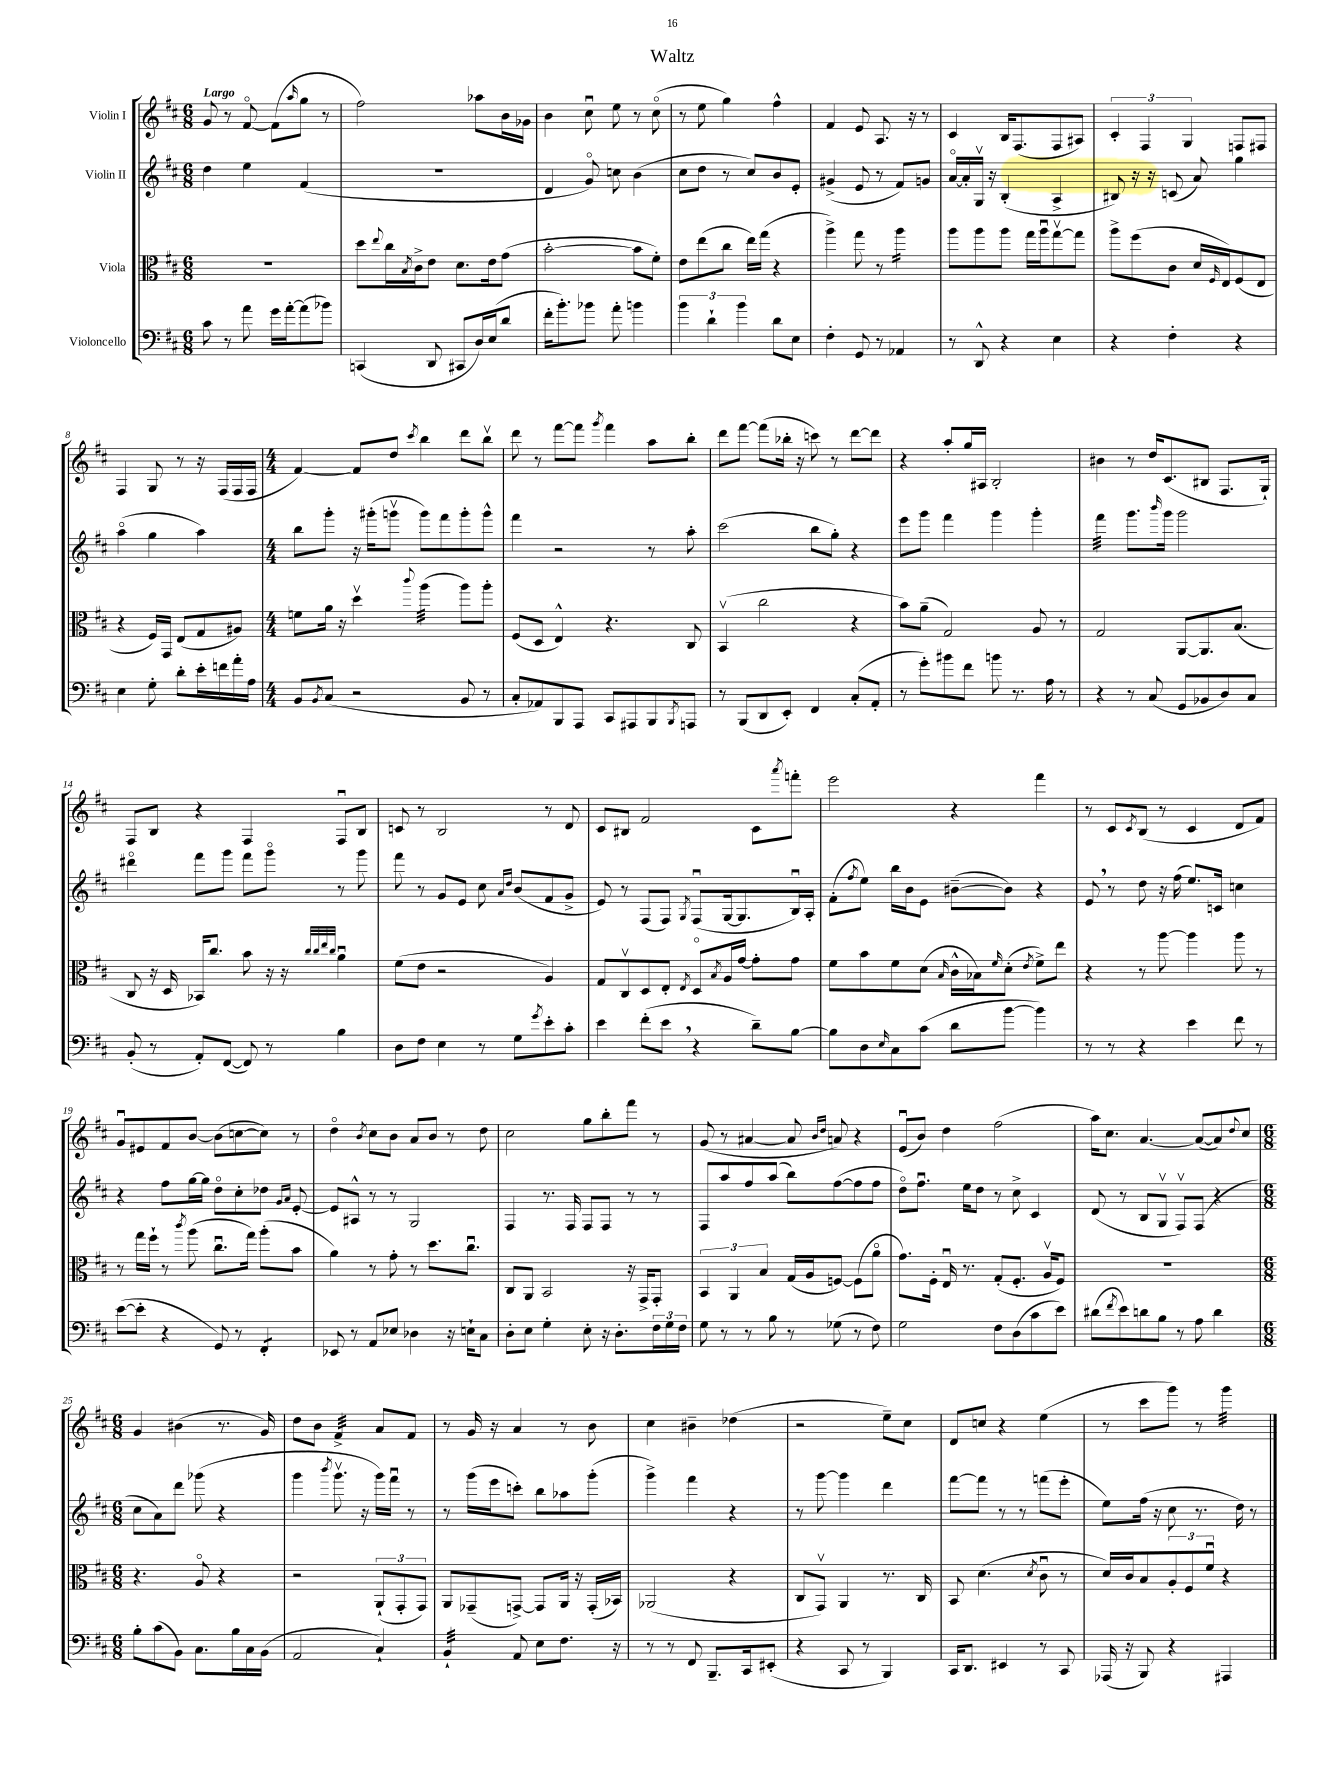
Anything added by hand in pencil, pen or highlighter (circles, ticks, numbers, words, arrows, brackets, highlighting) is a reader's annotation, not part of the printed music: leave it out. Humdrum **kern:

**kern	**kern	**kern	**kern
*staff4	*staff3	*staff2	*staff1
*clefF4	*clefC3	*clefG2	*clefG2
*k[f#c#]	*k[f#c#]	*k[f#c#]	*k[f#c#]
*M6/8	*M6/8	*M6/8	*M6/8
8c#\	2.r	4dd\	8g/
8r	.	.	8r
8a\	.	4ee\	[8f#o/
16g\LL	.	.	(8f#\]L
[16a'\J	.	.	.
.	.	.	16qqaa/
(8a\]	.	(4f#/	8gg\J
8b-\J)	.	.	8r
=	=	=	=
(4CC/	8dd\L	2.r	2ff#\)
.	8qqee/	.	.
.	16cc#\L	.	.
.	8qB/	.	.
.	16c#^\J	.	.
8DD/	8e\J	.	.
8CC#/L	8.d\L	.	.
16D/L)	.	.	8aa-\L
(16E/J	16e\k	.	.
8d/J	(8g\J	.	16b\L
.	.	.	16g-\JJ
=	=	=	=
16f#'\LK	[2b'\	4d/	4b\
8.b'\)	.	.	.
8b-\J	.	8go/)	8cc#u\
8a'\	.	8cc\	8ee\
4b\	8b\]L	(4b\	8r
.	8f#'\J)	.	(8cc#o\
=	=	=	=
6b\	8e\L	8cc#\L	8r
.	(8ee\	8dd\J	8ee\
6d`\	.	.	.
.	8cc#\J	8r	4gg\)
6b\	.	.	.
.	16ee\LL)	8cc#/L)	.
.	(16gg\JJ	.	.
8d\L	4r	8b/	4ff#^^\
8E\J	.	8e'/J	.
=	=	=	=
4F#'\	4aa^\)	(4g#^/	4f#/
8GG/	8gg\	8e/	8e/
8r	8r	8r	8.A/
4AA-/	4aa\	8f#/L)	.
.	.	.	16r
.	.	8g/J	8r
=	=	=	=
8r	8aa\L	[16ao/LL	4c#/
.	.	16a'/]	.
8DD^^/	8aa\	16Gv/JJ	.
.	.	16r	.
4r	8aa\J	(4B'/	16B/LK
.	.	.	(8.F#/
.	16gg\LL	.	.
.	16aau\J	.	.
4E\	[8ggv\	4A^/	8F#/
.	8gg\]J	.	8A#/J)
=	=	=	=
4r	8aa^\L	8B#/)	6c#'/
.	(8ff#\	16r	.
.	.	.	6F#/
.	.	16r	.
4F#'\	8c#\J	(8c/	.
.	.	.	6G/
.	16d/LL	8a/)	.
.	16qqF#/	.	.
.	16E/J)	.	.
4r	(8F#/	4gg\	8F/L
.	8E/J	.	8F#/J
=	=	=	=
4E\	4r	(4aao\	4F#/
8G'\	16F#/LL)	4gg\	8G/
.	16GG/JJ	.	.
8d'\L	(8E/L	.	8r
16e'\L	8G/	4aa\)	16r
16f\	.	.	(16F#/LL
16a'\	8A#/J)	.	16F#/
16A\JJ	.	.	16F#/JJ
=	=	=	=
*M4/4	*M4/4	*M4/4	*M4/4
8BB/L	8f\L	8bb\L	[4f#/)
8qBB/	.	.	.
(8C#/J	16a\Jk	8ggg'\J	.
.	16r	.	.
2r	4ddv\	16r	8f#/]L
.	.	(16ggg#'\LK	.
.	.	8gggv\J	8dd/J
.	8qqccc#/	.	8qccc#/
.	(4aa\	8ggg\L)	4bb\
.	.	8fff#\	.
8BB/	8aa\L)	8ggg'\	8ddd\L
8r	8aa'\J	8ggg^^\J	8bbv\J
=	=	=	=
8C#'/L	(8F#/L	4fff#\	8ddd\
8AA-/)	8D/J	.	8r
8BBB/	4E^^/)	2r	[8fff#\L
8AAA/J	.	.	8fff#\]J
.	.	.	8qggg/
8CC#/L	4.r	.	4fff#\
8AAA#/	.	.	.
8BBB/	.	8r	8aa\L
8qBBB/	.	.	.
8AAA/J	8C#/	8aa'\	8bb'\J
=	=	=	=
8r	(4BBv/	(2ccc#\	8ddd\L
(8BBB/L	.	.	[8fff#\J
8DD/	2cc#\	.	(8fff#\]L
8EE'/J)	.	.	16bb-'\Jk
.	.	.	16r
4FF#/	.	8bb\L	8ccc\)
.	.	8gg'\J)	8r
(8C#'/L	4r	4r	[8ddd\L
8AA'/J	.	.	8ddd\]J
=	=	=	=
8r	8b\L)	8eee\L	4r
8g'\L)	(8a~\J	8ggg\J	.
8b#\	2G/)	4fff#\	8aa'/L
8f#\J	.	.	16gg/L
.	.	.	16A#/JJ
8b\	.	4ggg\	2B'/
8.r	.	.	.
.	8A/	4ggg'\	.
16A\	.	.	.
8r	8r	.	.
=	=	=	=
4r	2G/	4fff#\	4b#\
8r	.	8.ggg\L	8r
(8C#/	.	.	16dd/LK
.	.	16qqbbb/	.
.	.	16ggg\Jk	(8.c#/
8GG/L	[8AA/L	2ggg\	.
8BB-/	8.AA/]	.	8B#/J
8D/)	.	.	8.F#/L
.	(8.B/J	.	.
8C#/J	.	.	.
.	.	.	16G`/Jk)
=	=	=	=
(8BB'/	8C#/	4ddd#o\	8F#/L
8r	16r	.	8B/J
.	16D/	.	.
8AA'/L)	16BB-/LK)	8fff#\L	4r
.	8.cc#/J	.	.
([8FF#/J	.	8ggg\J	.
8FF#/])	8b\	8fff#\L	4F#/
8r	16r	8gggo\J	.
.	16r	.	.
.	32qqcc#/LLL	.	.
.	32qqcc#/	.	.
.	32qqee/	.	.
.	32qqcc#/JJJ	.	.
4B\	4au\	8r	8F#u/L
.	.	8ggg\	8B/J
=	=	=	=
8D\L	(8f#\L	8fff#\	8c/
8F#\J	8e\J	8r	8r
4E\	2r	8g/L	2B/
.	.	8e/J	.
8r	.	8cc#\	.
.	.	16qqa/LL	.
.	.	16qqdd/JJ	.
8G\L	.	(8b/L	.
8qg/	.	.	.
8e'\	4A/)	8f#/	8r
8c#'\J	.	8g^/J	8d/
=	=	=	=
4e\	8G/L	8e/)	8c#/L
.	8C#v/	8r	8B#/J
(8f#'\L	8D/	(8F#/L	2f#/
8e\J	8E'/J	8F#/J)	.
.	8qE/	8qG/	.
4r	8Do/L	(8F#u/L	.
.	8qB/	.	.
.	16A/L	[16G/k	.
.	[16g/JJ	8.G/]	.
8d~\L)	8g'\]L	.	8c#\L
.	.	.	8qaaa/
[8B\J	8g\J	16Bu/L)	8fff'\J
.	.	16A'/JJ	.
=	=	=	=
8B\]L	8f#\L	(8f#'\L	2eee\
.	.	8qff#/	.
8D\	8b\	8ee\J)	.
16qqE/	.	.	.
8C#\	8f#\	16bb\LL	.
.	.	16b\J	.
(8c#\J	(8d\J	8e\J	.
.	16qqB/	.	.
8d\L	16c#^^\LL	([8b#~\L	4r
.	16B-\J)	.	.
.	16qqf#/	.	.
[8b\J	(8d'\J	8b#\]J)	.
.	8qe/	.	.
4b\])	8f#^\L)	4r	4fff#\
.	8ee\J	.	.
=	=	=	=
8r	4r	8e/	8r
8r	.	8r	8c#/L
.	.	.	8qc#/
4r	8r	8dd\	(8B/J
.	[8aa\	16r	8r
.	.	(16ff#\	.
4e\	4aa\]	8.ee/L)	4c#/
.	.	16c/Jk	.
8f#\	8aa\	4cc\	8d/L
8r	8r	.	8f#/J)
=	=	=	=
([8e\L	8r	4r	8gu/L
8e'\]J	16gg\LL	.	8e#/
.	16ff#`\JJ	.	.
4r	8r	8ff#\L	8f#/
.	8qccc#/	.	.
.	(8aa\	[16gg\L	[8b/J
.	.	16gg\]JJ	.
8GG/)	8.cc#u\L	8ddo\L	(8b\]L
8r	.	8cc#'\	[8cc\
.	16gg\Jk)	.	.
4FF#'/	(8aa'\L	8dd-\J	8cc\]J)
.	.	16qqg/LL	.
.	.	16qqa/JJ	.
.	8b\J	[8e'/	8r
=	=	=	=
8EE-/	4a\)	8e/]L	4ddo\
8r	.	8A#^^/J	.
.	.	.	8qb/
8AA/L	8r	8r	8cc#\L
8E-/J	8g'\	8r	8b\J
4D-\	8r	2G/	8a/L
.	8.dd\L	.	8b/J
16r	.	.	8r
16E`\LK	8.cc#u\J	.	.
8C#\J	.	.	8dd\
=	=	=	=
8D'\L	8C#/L	4F#/	2cc#\
8E\J	8AA/J	.	.
4G'\	2BB/	8.r	.
.	.	16F#/	.
8E'\	.	8F#/L	8gg\L
16r	.	8F#/J	8bb'\
8.D'\L	.	.	.
.	16r	8r	8fff#\J
.	16GG^/LK	.	.
24F#\L	8GG'/J	8r	8r
24G\	.	.	.
24F#\JJ	.	.	.
=	=	=	=
8G\	6BB/	8F#/L	(8g/
8r	.	8aa/	8r
.	6AA/	.	.
8r	.	8ff#/	[4a#/
.	6B/	.	.
8B\	.	(8aa/J	.
8r	(16G/LL	8bb\L)	8a#/]
.	16A/J	.	.
.	.	.	16qqb/LL
.	.	.	16qqdd/JJ
(8G-\	[8F/J)	([8ff#\	8a/)
8r	(8F\]L	8ff#\]	4r
8F#\)	8ao\J	8ff#\J	.
=	=	=	=
2G\	8.g\L)	8ddo\L)	(8eu/L
.	.	8.ff#u\J	8b/J)
.	16F#'\Jk	.	.
.	16Eu/	.	4dd\
.	8.r	16ee\LK	.
.	.	8dd\J	.
8F#\L	(8G'/L	8r	(2ff#\
(8D\	8.F#'/J	8cc#^\	.
8c#\	.	4c#/	.
.	16Av/LK	.	.
8e\J)	8F#/J)	.	.
=	=	=	=
(8d#\L	1r	(8d/	16aa\LK)
.	.	.	8.cc#\J
8qf#/	.	.	.
8e\)	.	8r	.
8d\	.	8B/L	[4.a/
8B\J	.	8Gv/J	.
8r	.	8F#v/L)	.
8A\	.	(8F#/J	(8a/_L
4d\	.	4r	8a/])
.	.	.	8qqdd/
.	.	.	8cc#/J
=	=	=	=
*M6/8	*M6/8	*M6/8	*M6/8
8B'\L	4.r	8cc#\L	4g/
(8c#\	.	8a\)	.
8BB\J)	.	8ddd\J	(4b#\
8.C#\L	8Ao/	(8ggg-\	.
.	4r	4r	8.r
16B\L	.	.	.
16C#\	.	.	.
(16BB\JJ	.	.	16g/)
=	=	=	=
2AA/	2r	4ggg\	8dd\L
.	.	.	8b\J
.	.	8qbbb/	.
.	.	8.gggv\	4f#^/
.	.	16r	.
4C#`/)	(12AA`/L	16ggg\LL)	8a/L
.	.	16fff#u\JJ	.
.	12GG'/	.	.
.	.	8r	8f#/J
.	12GG/J)	.	.
=	=	=	=
4BB`/	8AA/L	8r	8r
.	(8GG-~/	(16ggg\LL	16g/
.	.	16eee\J	16r
8AA/	[8GG^/J)	8ccc'\J)	4a/
8E\L	8GG/]L	8bb\L	.
8.F#\J	16AA/Jk	8aa-\	8r
.	16r	.	.
.	(16GG'/LL	(8ggg'\J	8b\
16r	16BB-/JJ)	.	.
=	=	=	=
8r	(2AA-/	4ggg^\)	4cc#\
8r	.	.	.
8FF#/	.	4fff#\	4b#~\
8.BBB~/L	.	.	.
.	4r	4r	(4dd-\
16CC#/k	.	.	.
(8EE#'/J	.	.	.
=	=	=	=
4r	8C#/L	8r	2r
.	8GGv/J)	[8ggg\	.
8CC#/	4AA/	4ggg\]	.
8r	.	.	.
4BBB/)	8.r	4ddd\	8ee~\L)
.	.	.	8cc#\J
.	16C#/	.	.
=	=	=	=
16CC#/LK	8BB/	[8fff#\L	8d/L
8.DD/J	.	.	.
.	(4.d\	8fff#\]J	8cc/J
4EE#/	.	8r	4r
.	.	8r	.
.	8qd/	.	.
8r	8c#u\	(8fff\L	(4ee\
8CC#/	8r	8eee'\J	.
=	=	=	=
(16AAA-/	16d/LL)	8ee\L)	8r
16r	16c#/J	.	.
8BBB/)	8B/	(16ff#\Jk	8ccc#\L
.	.	16r	.
4r	12A'/	8cc#\	8ggg\J)
.	12F#/	.	.
.	.	8.r	8r
.	12f#u/J	.	.
4AAA#/	4r	.	4ggg\
.	.	16dd\)	.
.	.	8r	.
==	==	==	==
*-	*-	*-	*-
